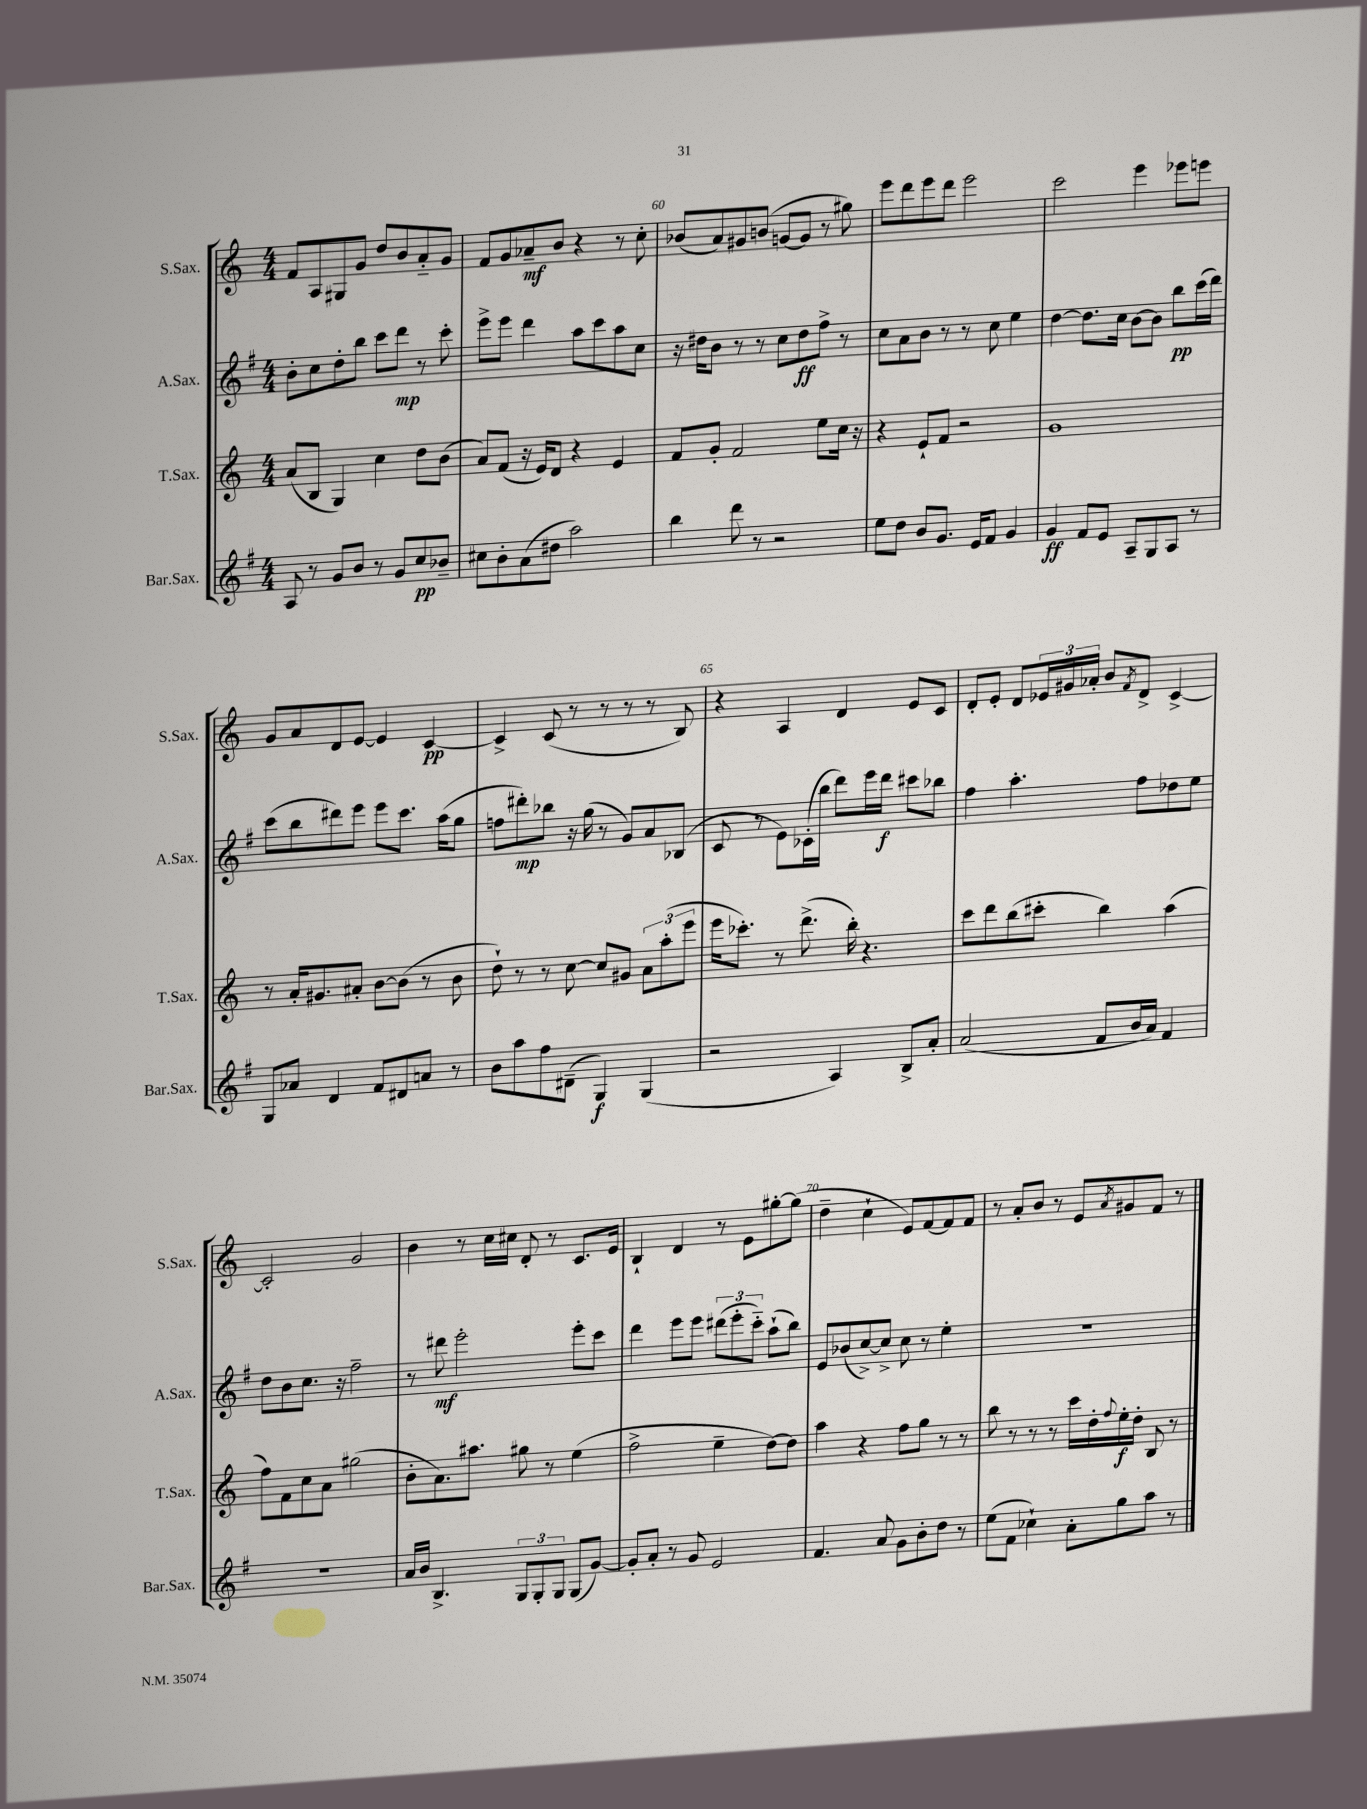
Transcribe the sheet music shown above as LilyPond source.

<<
\new StaffGroup <<
\new Staff = "s0" \with { instrumentName = "S.Sax." shortInstrumentName = "S.Sax." } {
    \clef treble \key c \major \numericTimeSignature \time 4/4
    f'8 a8 gis8 g'8 d''8 b'8 a'8-_ g'8 |
    f'8 g'8 aes'8--\mf b'8 r4 r8 c''8-. |
    bes'8( a'8) gis'8 b'8( g'8~ g'8 r8 gis''8) |
    e'''8 d'''8 e'''8 d'''8 e'''2 |
    c'''2 e'''4 ees'''8 e'''8 |
    g'8 a'8 d'8 e'8~ e'4 c'4~\pp |
    c'4-> c'8( r8 r8 r8 r8 b8) |
    r4 a4 d'4 e'8 c'8 |
    d'8-. e'8-. d'8 \tuplet 3/2 { ees'16 gis'16 aes'16-. } b'8 \acciaccatura { f'8 } d'8-> c'4~-> |
    c'2-. g'2 |
    b'4 r8 c''16 cis''16 d'8-. r8 c'8. e'16 |
    b4-! d'4 r8 e'8 gis''8~-. gis''8( |
    d''4-- c''4-! e'8) f'8~ f'8 f'8 |
    r8 a'8-. b'8 r8 e'8 \acciaccatura { a'8 } gis'8 f'8 r8 \bar "|." |
}
\new Staff = "s1" \with { instrumentName = "A.Sax." shortInstrumentName = "A.Sax." } {
    \clef treble \key g \major \numericTimeSignature \time 4/4
    b'8-. c''8 d''8-. b''8 c'''8 d'''8\mp r8 c'''8-. |
    e'''8-> e'''8 d'''4 a''8 c'''8 a''8 c''8 |
    r16 dis''16 b'8 r8 r8 c''8 dis''8\ff fis''8-> r8 |
    c''8 a'8 b'8 r8 r8 c''8 e''4 |
    d''4~ d''8. c''16 b'8~ b'8 b''8\pp c'''16( d'''16) |
    c'''8( b''8 dis'''8) e'''8 e'''8 c'''8. a''16( g''8 |
    f''8 dis'''8-.\mp) bes''8 r16 g''16( r8 g'8) a'8 bes8( |
    c'8 r8 e'8) ces'16-.( b''16 d'''8) e'''16 d'''16\f cis'''8 bes''8 |
    fis''4 a''4.-. fis''8 des''8 e''8 |
    d''8 b'8 c''8. r16 fis''2-- |
    r8 dis'''8\mf e'''2-. e'''8-. c'''8 |
    d'''4 e'''8 e'''8 \tuplet 3/2 { dis'''8( e'''8-. c'''8-_) } a''8-!( b''8) |
    e'8 bes'8( c''8~->) c''8-> c''8 r8 e''4-. |
    R1 \bar "|." |
}
\new Staff = "s2" \with { instrumentName = "T.Sax." shortInstrumentName = "T.Sax." } {
    \clef treble \key c \major \numericTimeSignature \time 4/4
    a'8( b8 g4) c''4 d''8 b'8( |
    a'8) f'8( r16 e'16) d'8 r4 e'4 |
    f'8 g'8-. f'2 e''8 c''16 r16 |
    r4 e'8-! f'8 r2 |
    g'1 |
    r8 a'16-. gis'8. ais'8-. b'8~ b'8( r8 b'8 |
    d''8-!) r8 r8 c''8~ c''8 gis'8 \tuplet 3/2 { a'8 a''8-.( e'''8 } |
    e'''16 ces'''8.-.) r8 d'''8.->( b''16-.) r4. |
    c'''8 d'''8 b''8( cis'''8-. b''4) a''4( |
    f''8) f'8 c''8 a'8 gis''2( |
    b'8-. a'8.) ais''8. gis''8 r8 e''4( |
    f''2-> e''4-- d''8~) d''8 |
    a''4 r4 f''8 g''8 r8 r8 |
    b''8 r8 r8 r8 c'''16 d''16-. \appoggiatura { f''8 } e''16-.\f d''16-. b8 r8 \bar "|." |
}
\new Staff = "s3" \with { instrumentName = "Bar.Sax." shortInstrumentName = "Bar.Sax." } {
    \clef treble \key g \major \numericTimeSignature \time 4/4
    a8 r8 g'8 b'8 r8 g'8 c''8\pp bes'8-- |
    cis''8 b'8-. a'8( dis''8 a''2) |
    b''4 d'''8 r8 r2 |
    e''8 d''8 b'8 g'8. e'16 fis'8 g'4 |
    g'4\ff fis'8 e'8 a8-- g8 a8 r8 |
    g8 aes'8 d'4 fis'8 dis'8 a'8 r8 |
    b'8 a''8 fis''8 dis'8--( g4\f) g4( |
    r2 a4) b8-> a'8-. |
    a'2( fis'8 b'16 a'16) fis'4 |
    r1 |
    a'16 b'16 b4.-> \tuplet 3/2 { g8 g8-. g8 } g8( g'8~) |
    g'8-. a'8-. r8 g'8 e'2 |
    fis'4. a'8 g'8 b'8-. d''8 r8 |
    e''8( fis'8 ces''4-!) a'8-. g''8 a''8 r8 \bar "|." |
}
>>
>>
\layout { \context { \Score currentBarNumber = #58 \override BarNumber.break-visibility = ##(#f #t #t) barNumberVisibility = #(every-nth-bar-number-visible 5) } }
